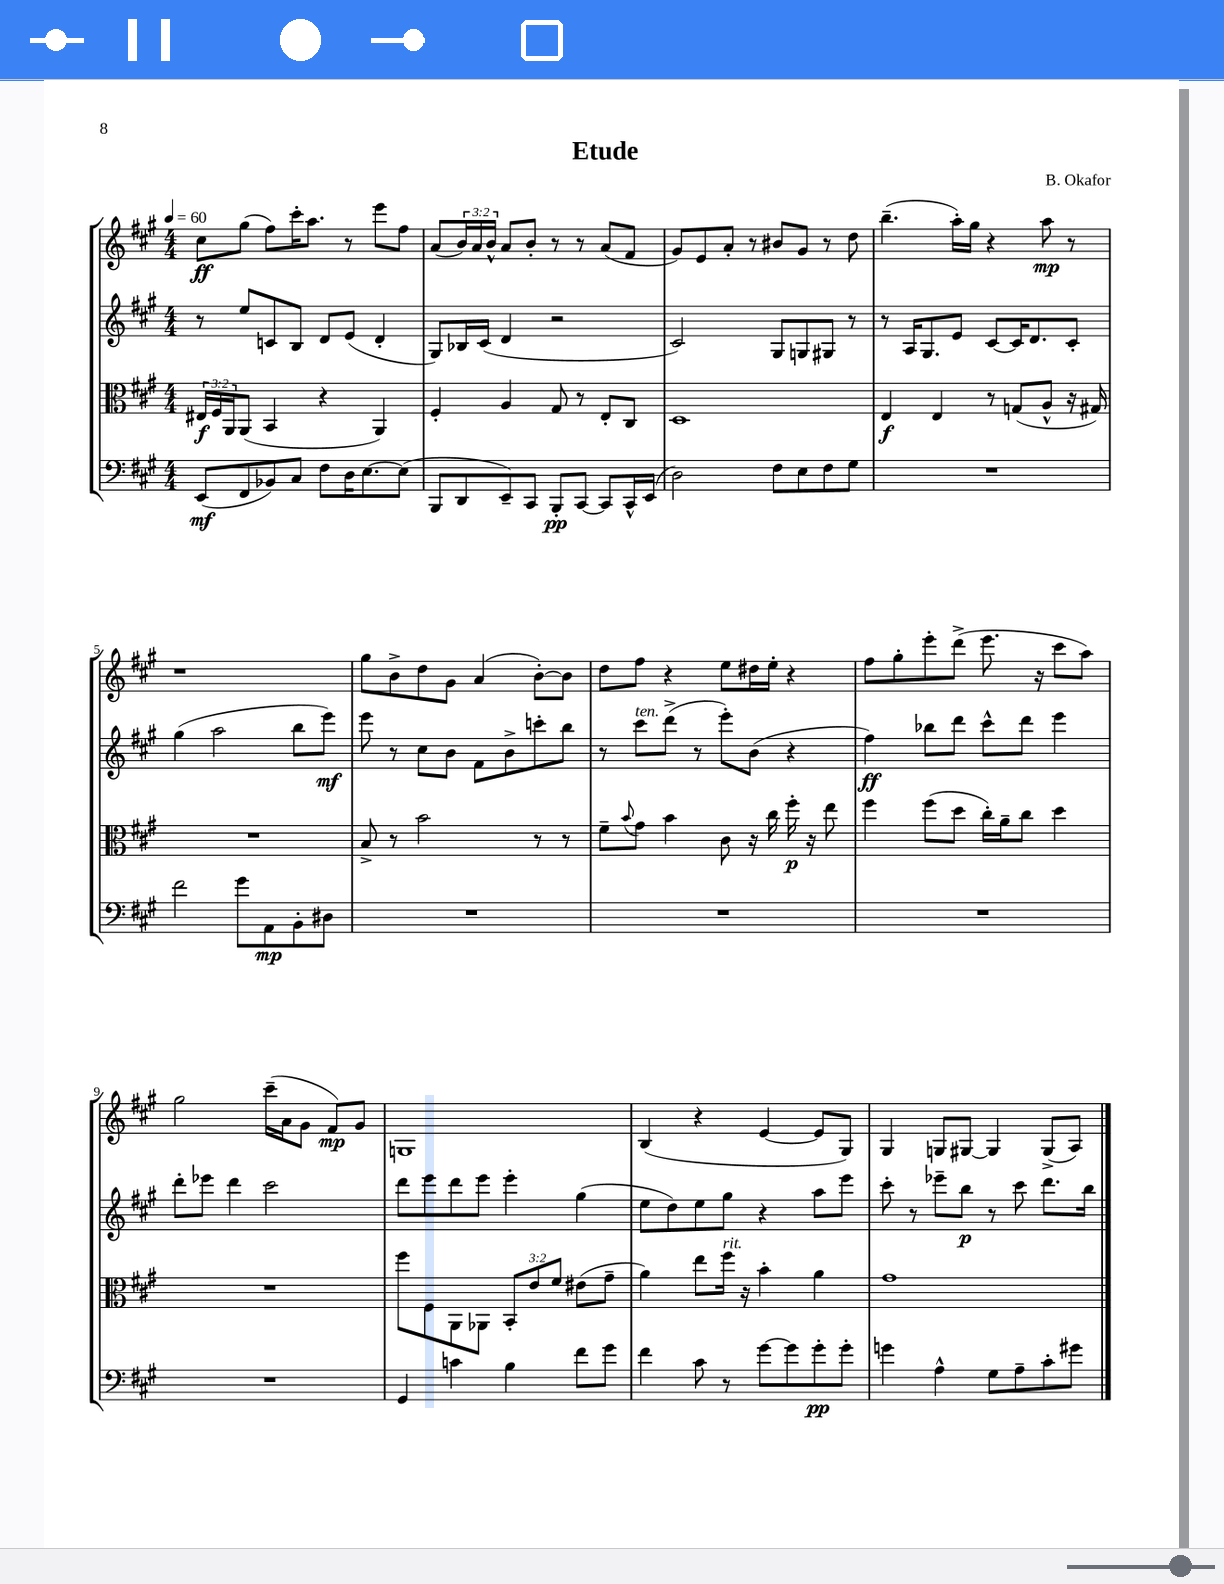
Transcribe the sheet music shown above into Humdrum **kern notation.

**kern	**dynam	**kern	**dynam	**kern	**dynam	**kern	**dynam
*part4	*part4	*part3	*part3	*part2	*part2	*part1	*part1
*staff4	*staff4	*staff3	*staff3	*staff2	*staff2	*staff1	*staff1
*clefF4	*	*clefC3	*	*clefG2	*	*clefG2	*
*k[f#c#g#]	*	*k[f#c#g#]	*	*k[f#c#g#]	*	*k[f#c#g#]	*
*M4/4	*	*M4/4	*	*M4/4	*	*M4/4	*
*MM60	*	*MM60	*	*MM60	*	*MM60	*
=1	=1	=1	=1	=1	=1	=1	=1
(8EE/L	mf	24E#X/LL	f	8r	.	8cc#\L	ff
.	.	24F#/	.	.	.	.	.
.	.	24AA/J	.	.	.	.	.
8FF#/	.	(8AA/J	.	8ee/L	.	(8gg#\J	.
8BB-X/)	.	4BB/	.	8cn/	.	8ff#\L)	.
8C#/J	.	.	.	8B/J	.	16ccc#'\K	.
.	.	.	.	.	.	8.aa\J	.
8F#\L	.	4r	.	8d/L	.	.	.
16D\K	.	.	.	(8e/J	.	8r	.
[8.E\	.	.	.	.	.	.	.
.	.	4AA/)	.	4d'/	.	8eee\L	.
(8E\J]	.	.	.	.	.	8ff#\J	.
=2	=2	=2	=2	=2	=2	=2	=2
8BBB/L	.	4F#'/	.	8G#/L)	.	(8a/L	.
8DD/	.	.	.	16B-X/L	.	24b/L)	.
.	.	.	.	.	.	24a/	.
.	.	.	.	(16c#/JJ	.	.	.
.	.	.	.	.	.	24b^^/JJ	.
8EE~/)	.	4A/	.	4d/	.	8a/L	.
8CC#/J	.	.	.	.	.	8b'/J	.
8BBB'/L	pp	8G#/	.	2r	.	8r	.
[8CC#/J	.	8r	.	.	.	8r	.
8CC#/L]	.	8E'/L	.	.	.	(8a/L	.
16CC#^^/L	.	8C#/J	.	.	.	8f#/J	.
(16EE/JJ	.	.	.	.	.	.	.
=3	=3	=3	=3	=3	=3	=3	=3
2D\)	.	1D	.	2c#/)	.	8g#/L)	.
.	.	.	.	.	.	8e/	.
.	.	.	.	.	.	8a'/J	.
.	.	.	.	.	.	8r	.
8F#\L	.	.	.	8G#/L	.	8b#X/L	.
8E\	.	.	.	8Gn/	.	8g#/J	.
8F#\	.	.	.	8G#X/J	.	8r	.
8G#\J	.	.	.	8r	.	8dd\	.
=4	=4	=4	=4	=4	=4	=4	=4
1r	.	4E/	f	8r	.	(4.bb~\	.
.	.	.	.	16A/KL	.	.	.
.	.	.	.	8.G#/	.	.	.
.	.	4E/	.	.	.	.	.
.	.	.	.	8e/J	.	16aa'\LL)	.
.	.	.	.	.	.	16gg#\JJ	.
.	.	8r	.	[8c#/L	.	4r	.
.	.	(8Gn/L	.	16c#/K]	.	.	.
.	.	.	.	8.d/	.	.	.
.	.	8A^^/J	.	.	.	8aa\	mp
.	.	16r	.	8c#'/J	.	8r	.
.	.	16G#X/)	.	.	.	.	.
!!LO:LB:g=z
=5	=5	=5	=5	=5	=5	=5	=5
2f#\	.	1r	.	(4gg#\	.	1r	.
.	.	.	.	2aa\	.	.	.
8g#\L	.	.	.	.	.	.	.
8AA\	mp	.	.	.	.	.	.
8BB'\	.	.	.	8bb\L	.	.	.
8D#X\J	.	.	.	8eee\J)	mf	.	.
=6	=6	=6	=6	=6	=6	=6	=6
1r	.	8B^/	.	8eee\	.	8gg#\L	.
.	.	8r	.	8r	.	8b^\	.
.	.	2b\	.	8cc#\L	.	8dd\	.
.	.	.	.	8b\J	.	8g#\J	.
.	.	.	.	8f#\L	.	(4a/	.
.	.	.	.	8b^\	.	.	.
.	.	8r	.	8cccn'\	.	[8b'\L)	.
.	.	8r	.	8bb\J	.	8b\J]	.
=7	=7	=7	=7	=7	=7	=7	=7
1r	.	8f#~\L	.	8r	.	8dd\L	.
.	.	8qqb/	.	.	.	.	.
!	!	!	!	!LO:TX:a:i:t=ten.	!	!	!
.	.	8g#\J	.	8ccc#\L	.	8ff#\J	.
.	.	4b\	.	(8ddd^\J	.	4r	.
.	.	.	.	8r	.	.	.
.	.	8c#\	.	8eee'\L)	.	8ee\L	.
.	.	16r	.	(8b\J	.	16dd#X\L	.
.	.	16cc#\	.	.	.	16ee'\JJ	.
.	.	16ff#'\	p	4r	.	4r	.
.	.	16r	.	.	.	.	.
.	.	8ee\	.	.	.	.	.
=8	=8	=8	=8	=8	=8	=8	=8
1r	.	4ff#\	.	4ff#\)	ff	8ff#\L	.
.	.	.	.	.	.	8gg#'\	.
.	.	(8ff#\L	.	8bb-X\L	.	8eee'\	.
.	.	8dd\J	.	8ddd\J	.	(8ddd^\J	.
.	.	16cc#'\LL)	.	8ccc#^^\L	.	8.eee\	.
.	.	16a~\J	.	.	.	.	.
.	.	8cc#\J	.	8ddd\J	.	.	.
.	.	.	.	.	.	16r	.
.	.	4dd\	.	4eee\	.	8ccc#\L	.
.	.	.	.	.	.	8aa\J)	.
!!LO:LB:g=z
=9	=9	=9	=9	=9	=9	=9	=9
1r	.	1r	.	8ddd'\L	.	2gg#\	.
.	.	.	.	8eee-X\J	.	.	.
.	.	.	.	4ddd\	.	.	.
.	.	.	.	2ccc#\	.	(16ccc#~\LL	.
.	.	.	.	.	.	16a\J	.
.	.	.	.	.	.	8g#\J	.
.	.	.	.	.	.	8f#/L)	mp
.	.	.	.	.	.	8g#/J	.
=10	=10	=10	=10	=10	=10	=10	=10
4GG#/	.	8ff#\L	.	8ddd\L	.	1Gn	.
.	.	8F#\	.	8eee\	.	.	.
4cn\	.	8AA\	.	8ddd\	.	.	.
.	.	8AA-X\J	.	8eee\J	.	.	.
4B\	.	12BB'/L	.	4eee'\	.	.	.
.	.	12e/	.	.	.	.	.
.	.	12f#/J	.	.	.	.	.
8f#\L	.	(8e#X\L	.	(4gg#\	.	.	.
8g#\J	.	8g#~\J	.	.	.	.	.
=11	=11	=11	=11	=11	=11	=11	=11
4f#\	.	4a\)	.	8ee\L	.	(4B/	.
.	.	.	.	8dd\)	.	.	.
8c#\	.	8ee\L	.	8ee\	.	4r	.
!	!	!LO:TX:a:i:t=rit.	!	!	!	!	!
8r	.	16ff#\Jk	.	8gg#\J	.	.	.
.	.	16r	.	.	.	.	.
[8g#\L	.	4b'\	.	4r	.	[4e/	.
8g#\]	.	.	.	.	.	.	.
8g#'\	pp	4a\	.	8aa\L	.	8e/L]	.
8g#'\J	.	.	.	8eee\J	.	8G#/J)	.
=12	=12	=12	=12	=12	=12	=12	=12
4gn\	.	1g#	.	8ccc#'\	.	4G#/	.
.	.	.	.	8r	.	.	.
4A^^\	.	.	.	8eee-X~\L	.	8Gn/L	.
.	.	.	.	8bb\J	p	[8G#X/J	.
8G#\L	.	.	.	8r	.	4G#/]	.
8A~\	.	.	.	8ccc#\	.	.	.
8c#'\	.	.	.	8.ddd\L	.	(8G#^/L	.
8g#X\J	.	.	.	.	.	8A/J)	.
.	.	.	.	16bb\Jk	.	.	.
==	==	==	==	==	==	==	==
*-	*-	*-	*-	*-	*-	*-	*-
